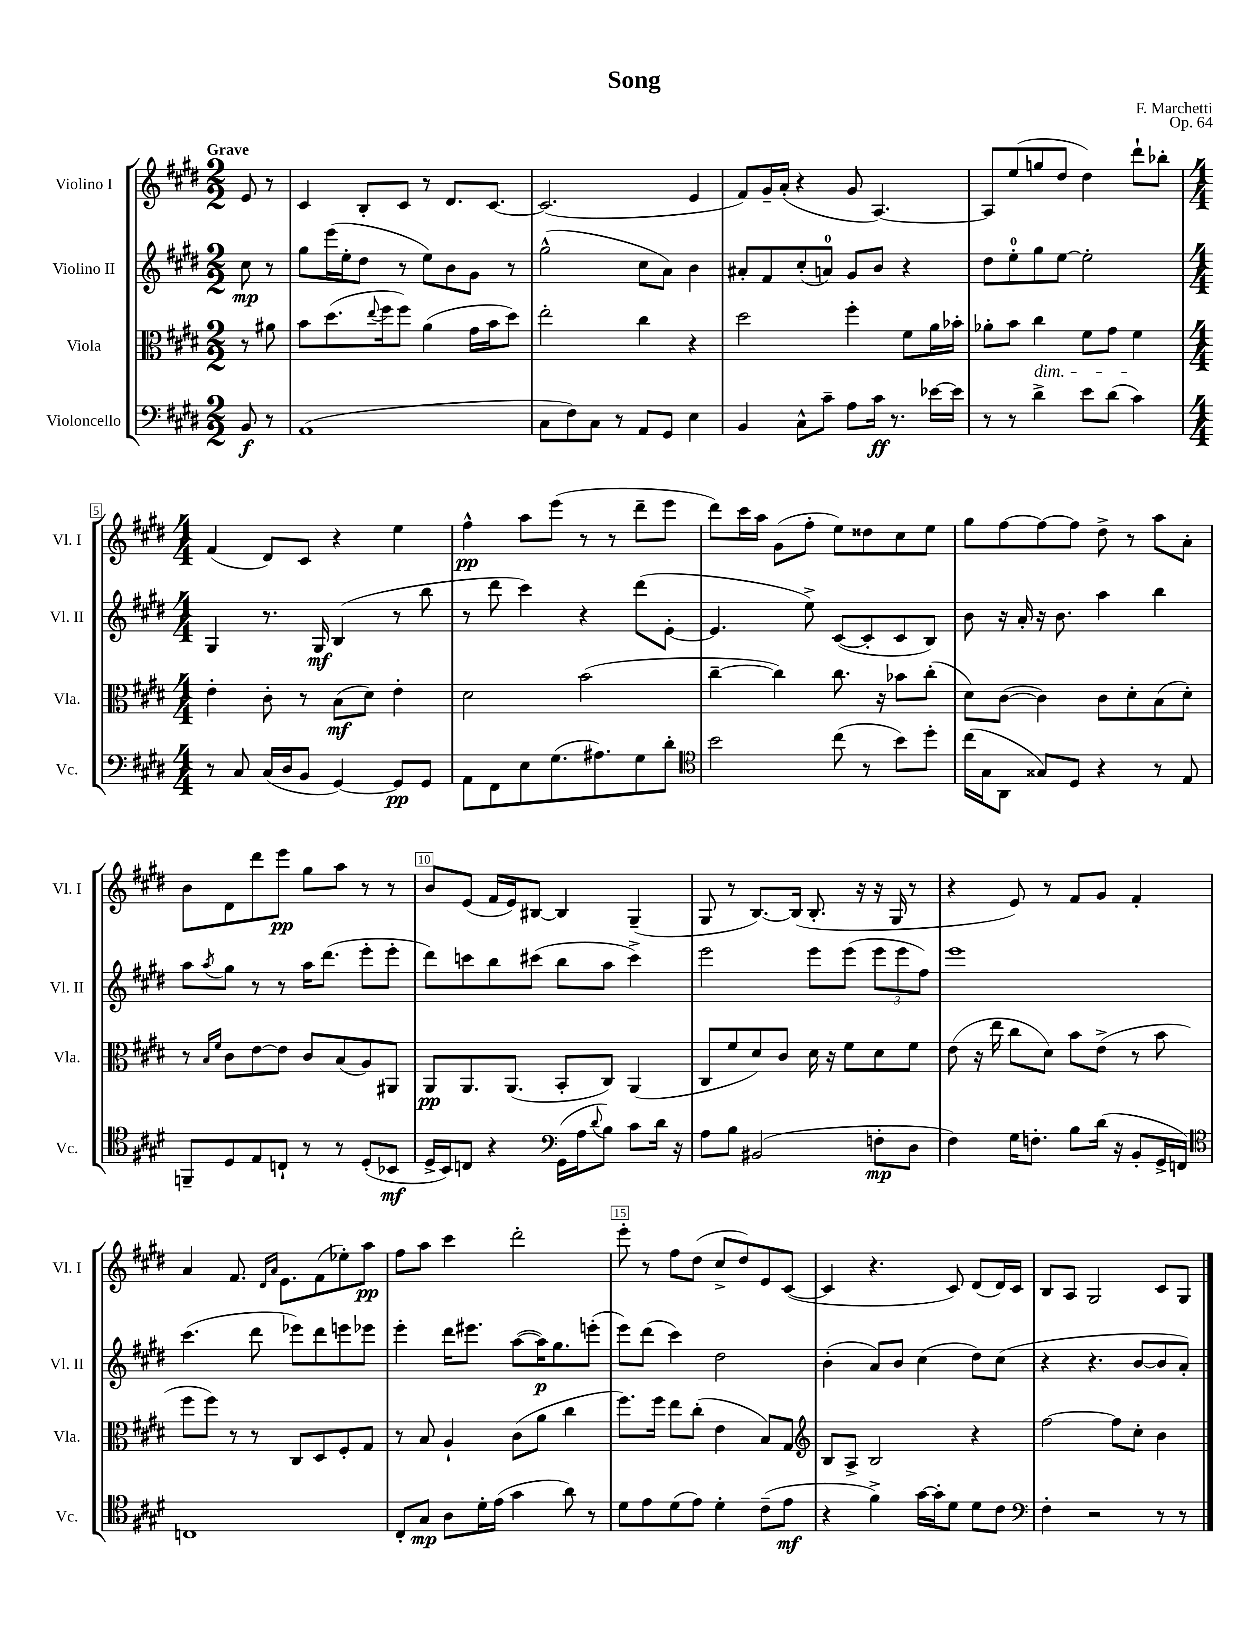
\header { title = "Song" composer = "F. Marchetti" opus = "Op. 64" }
<<
\new StaffGroup <<
\new Staff = "s0" \with { instrumentName = "Violino I" shortInstrumentName = "Vl. I" } {
    \clef treble \key e \major \numericTimeSignature \time 2/2 \partial 4 \tempo "Grave"
    e'8 r8 |
    cis'4 b8-. cis'8 r8 dis'8. cis'8.~ |
    cis'2.( e'4 |
    fis'8) gis'16-- a'16-.( r4 gis'8 a4.~) |
    a8 e''8( g''8 dis''8 dis''4) dis'''8-! bes''8-. |
    \numericTimeSignature \time 4/4 fis'4( dis'8) cis'8 r4 e''4 |
    fis''4-^\pp a''8 e'''8( r8 r8 dis'''8-- e'''8 |
    dis'''8) cis'''16 a''16 gis'8( fis''8-. e''8) disis''8 cis''8 e''8 |
    gis''8 fis''8~ fis''8~ fis''8 dis''8-> r8 a''8 a'8-. |
    b'8 dis'8 dis'''8 e'''8\pp gis''8 a''8 r8 r8 |
    b'8 e'8( fis'16 e'16) bis8~ bis4 gis4--( |
    gis8 r8 b8.~) b16( b8.-. r16 r16 gis16 r8 |
    r4 e'8) r8 fis'8 gis'8 fis'4-. |
    a'4 fis'8. \grace { dis'16 a'16 } e'8. fis'8( ees''8-.) a''8\pp |
    fis''8 a''8 cis'''4 dis'''2-. |
    e'''8-. r8 fis''8 dis''8( cis''8-> dis''8) e'8 cis'8~( |
    cis'4 r4. cis'8) dis'8( dis'16) cis'16 |
    b8 a8 gis2 cis'8 gis8 \bar "|." |
}
\new Staff = "s1" \with { instrumentName = "Violino II" shortInstrumentName = "Vl. II" } {
    \clef treble \key e \major \numericTimeSignature \time 2/2 \partial 4
    cis''8\mp r8 |
    gis''8 e'''16( e''16-. dis''8 r8 e''8) b'8 gis'8 r8 |
    gis''2-^( cis''8 a'8) b'4 |
    ais'8-. fis'8 cis''8-.( a'8-0) gis'8 b'8 r4 |
    dis''8 e''8-0-. gis''8 e''8~ e''2-. |
    \numericTimeSignature \time 4/4 gis4 r8. gis16\mf b4( r8 b''8 |
    r8 dis'''8 cis'''4) r4 dis'''8( e'8~-. |
    e'4. e''8->) cis'8~( cis'8-. cis'8 b8) |
    b'8 r16 a'16-. r16 b'8. a''4 b''4 |
    a''8 \acciaccatura { a''8 } gis''8 r8 r8 a''16 dis'''8.( e'''8-. e'''8-. |
    dis'''8) c'''8 b''8 cis'''8( b''8 a''8 cis'''4->) |
    e'''2 e'''8 e'''8( \tuplet 3/2 { e'''8 e'''8 fis''8) } |
    e'''1 |
    cis'''4.( dis'''8 ees'''8) dis'''8 e'''8 ees'''8 |
    e'''4-. dis'''16 eis'''8. a''8~( a''16\p) gis''8. e'''8-.( |
    e'''8) dis'''8( cis'''4) dis''2 |
    b'4-.( a'8) b'8 cis''4( dis''8) cis''8( |
    r4 r4. b'8~ b'8 a'8-.) \bar "|." |
}
\new Staff = "s2" \with { instrumentName = "Viola" shortInstrumentName = "Vla." } {
    \clef alto \key e \major \numericTimeSignature \time 2/2 \partial 4
    r8 ais'8 |
    b'8 dis''8.( \appoggiatura { e''8 } fis''16 fis''8) a'4( gis'16 b'16 dis''8) |
    e''2-. cis''4 r4 |
    dis''2 fis''4-. fis'8 a'16 bes'16-. |
    aes'8-. b'8 cis''4\dim fis'8 gis'8 fis'4\! |
    \numericTimeSignature \time 4/4 e'4-. cis'8-. r8 b8\mf( dis'8) e'4-. |
    dis'2 b'2( |
    cis''4~-- cis''4) cis''8. r16 bes'8 cis''8-.( |
    dis'8) cis'8~( cis'4) cis'8 dis'8-. b8( dis'8-.) |
    r8 \grace { b16 fis'16 } cis'8 e'8~ e'8 cis'8 b8( a8) ais,8 |
    a,8\pp a,8. a,8.( b,8-. cis8) a,4( |
    cis8 fis'8 dis'8) cis'8 dis'16 r16 fis'8 dis'8 fis'8 |
    e'8( r16 e''16 cis''8 dis'8) b'8 e'8->( r8 b'8 |
    fis''8 fis''8) r8 r8 cis8 dis8 fis8-. gis8 |
    r8 b8 a4-! cis'8( a'8 cis''4 |
    fis''8.) fis''16 e''8 cis''8-.( e'4 b8) gis8 |
    \clef treble b8 a8-> b2 r4 |
    fis''2~ fis''8 cis''8-. b'4 \bar "|." |
}
\new Staff = "s3" \with { instrumentName = "Violoncello" shortInstrumentName = "Vc." } {
    \clef bass \key e \major \numericTimeSignature \time 2/2 \partial 4
    b,8\f r8 |
    a,1( |
    cis8 fis8) cis8 r8 a,8 gis,8 e4 |
    b,4 cis8-^ cis'8-- a8 cis'16\ff r8. ees'16~ ees'16 |
    r8 r8 dis'4-> e'8 dis'8( cis'4) |
    \numericTimeSignature \time 4/4 r8 cis8 cis16( dis16 b,8 gis,4~) gis,8\pp gis,8 |
    a,8 fis,8 e8 gis8.( ais8.) gis8 dis'8-. |
    \clef tenor b'2 cis''8( r8 b'8) dis''8-. |
    cis''16( gis16 a,8 gisis8) dis8 r4 r8 e8 |
    f,8-- dis8 e8 c8-! r8 r8 dis8-.( bes,8\mf |
    dis16-> b,16) c8 r4 \clef bass gis,16( a16 \appoggiatura { dis'8 } b8) cis'8 dis'16 r16 |
    a8 b8 bis,2( f8-.\mp dis8 |
    fis4) gis16 f8.-. b8 dis'16( r16 b,8-. gis,16-> f,16) |
    \clef tenor c1 |
    cis8-. gis8\mp a8 dis'16-. e'16( gis'4 a'8) r8 |
    dis'8 e'8 dis'8( e'8) dis'4-. cis'8--( e'8\mf |
    r4 fis'4->) gis'16~ gis'16-. dis'8 dis'8 cis'8 |
    \clef bass fis4-. r2 r8 r8 \bar "|." |
}
>>
>>
\layout { \context { \Score \override BarNumber.break-visibility = ##(#f #t #t) barNumberVisibility = #(every-nth-bar-number-visible 5) \override BarNumber.stencil = #(make-stencil-boxer 0.1 0.3 ly:text-interface::print) } }
